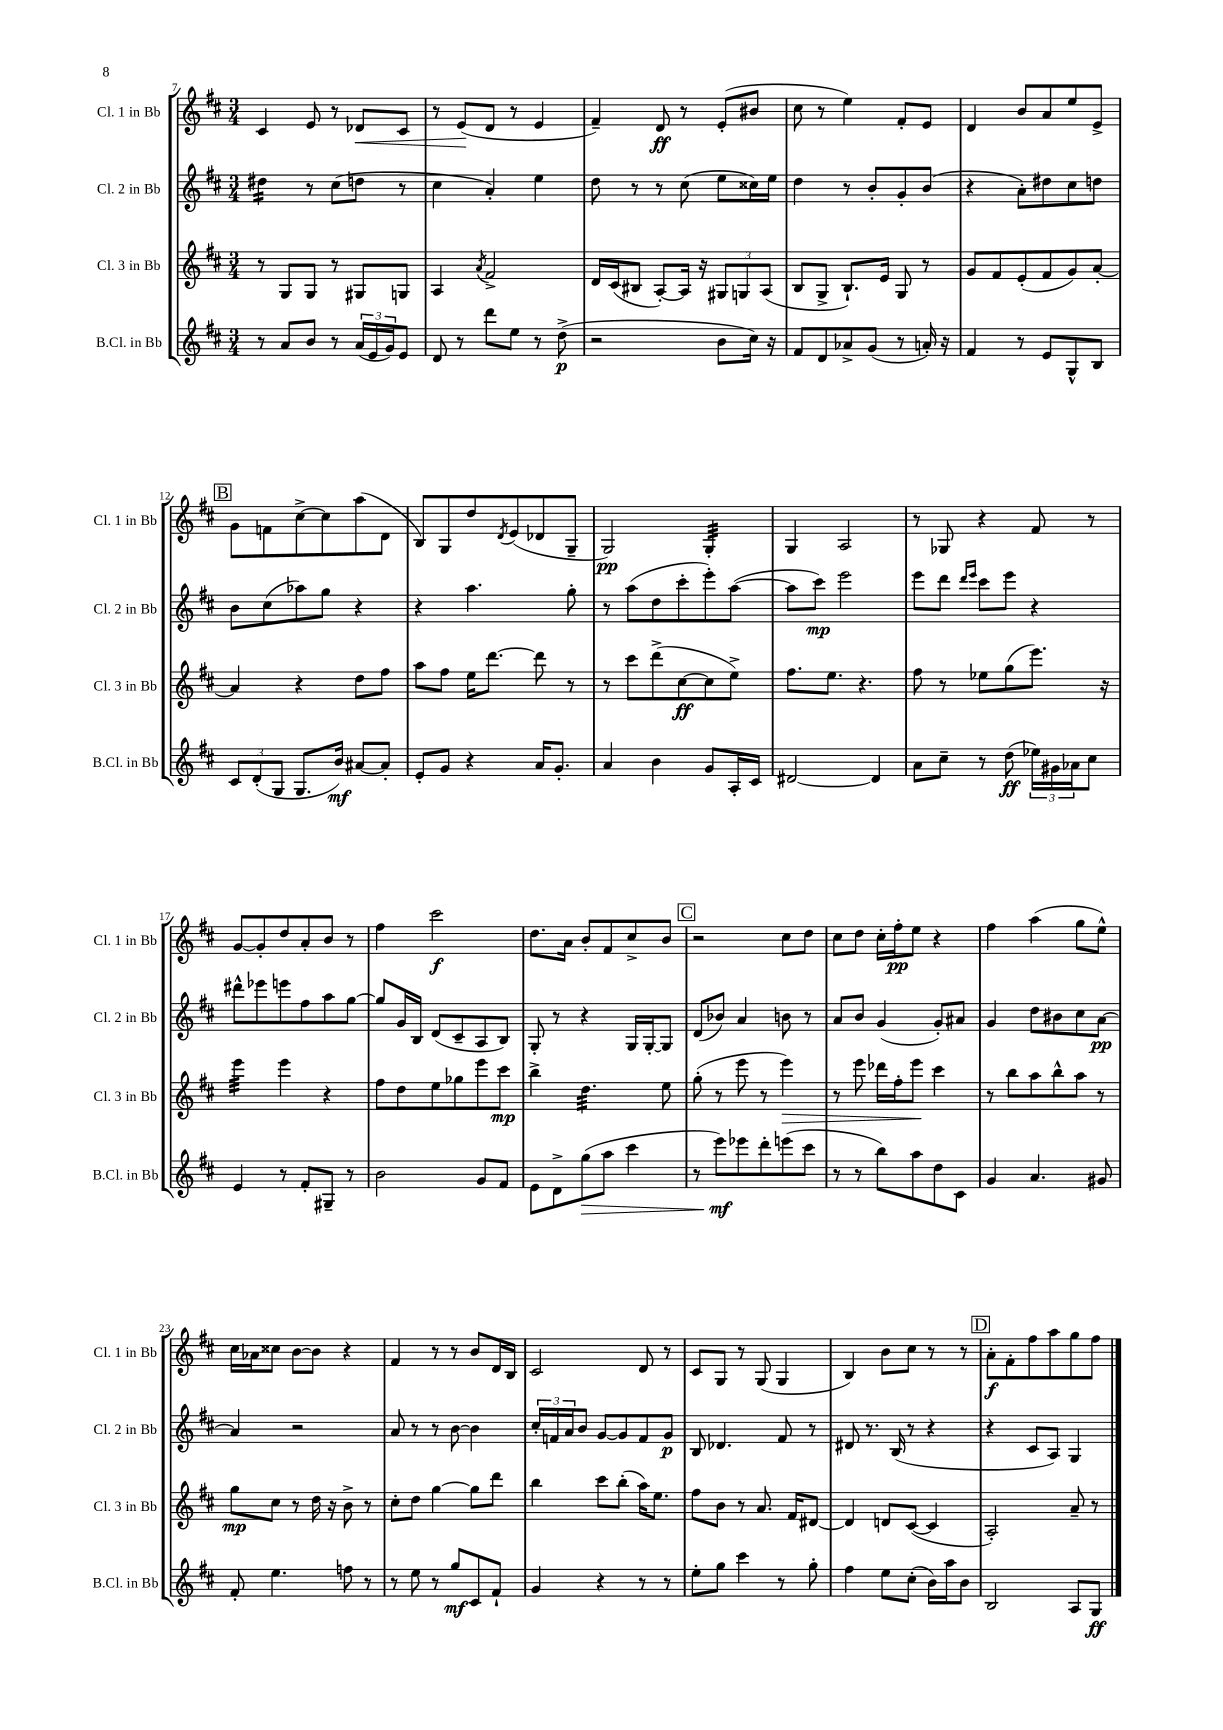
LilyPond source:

<<
\new StaffGroup <<
\new Staff = "s0" \with { instrumentName = "Cl. 1 in Bb" shortInstrumentName = "Cl. 1 in Bb" } {
    \clef treble \key d \major \numericTimeSignature \time 3/4
    cis'4 e'8 r8 des'8\< cis'8 |
    r8 e'8\!( d'8 r8 e'4 |
    fis'4--) d'8\ff r8 e'8-.( bis'8 |
    cis''8 r8 e''4) fis'8-. e'8 |
    d'4 b'8 a'8 e''8 e'8-> |
    \mark \markup { \box "B" } g'8 f'8 cis''8~-> cis''8 a''8( d'8 |
    b8) g8 d''8 \acciaccatura { d'8 } e'8( des'8 g8-- |
    g2\pp) g4:32-. |
    g4 a2 |
    r8 ges8 r4 fis'8 r8 |
    g'8~ g'8-. d''8 a'8-. b'8 r8 |
    fis''4 cis'''2\f |
    d''8. a'16 b'8-. fis'8 cis''8-> b'8 |
    \mark \markup { \box "C" } r2 cis''8 d''8 |
    cis''8 d''8 cis''16-. fis''16-.\pp e''8 r4 |
    fis''4 a''4( g''8 e''8-^) |
    cis''16 aes'16 cisis''8 b'8~ b'8 r4 |
    fis'4 r8 r8 b'8 d'16 b16 |
    cis'2 d'8 r8 |
    cis'8 g8 r8 g8( g4 |
    b4) b'8 cis''8 r8 r8 |
    \mark \markup { \box "D" } a'8-.\f fis'8-. fis''8 a''8 g''8 fis''8 \bar "|." |
}
\new Staff = "s1" \with { instrumentName = "Cl. 2 in Bb" shortInstrumentName = "Cl. 2 in Bb" } {
    \clef treble \key d \major \numericTimeSignature \time 3/4
    dis''4:16 r8 cis''8( d''8 r8 |
    cis''4 a'4-.) e''4 |
    d''8 r8 r8 cis''8( e''8 cisis''16) e''16 |
    d''4 r8 b'8-. g'8-. b'8( |
    r4 a'8-.) dis''8 cis''8 d''8 |
    \mark \markup { \box "B" } b'8 cis''8( aes''8) g''8 r4 |
    r4 a''4. g''8-. |
    r8 a''8( d''8 cis'''8-. e'''8-.) a''8~( |
    a''8 cis'''8\mp) e'''2 |
    e'''8 d'''8 \grace { d'''16 e'''16 } cis'''8 e'''8 r4 |
    dis'''8-^ ees'''8 e'''8 fis''8 a''8 g''8~ |
    g''8 g'16 b16 d'8( cis'8-- a8 b8) |
    g8-. r8 r4 g16 g16~-. g8 |
    \mark \markup { \box "C" } d'8( bes'8) a'4 b'8 r8 |
    a'8 b'8 g'4( g'8-.) ais'8 |
    g'4 d''8 bis'8 cis''8 a'8~\pp |
    a'4 r2 |
    a'8 r8 r8 b'8~ b'4 |
    \tuplet 3/2 { cis''16-. f'16 a'16 } b'8 g'8~ g'8 f'8 g'8\p |
    b8 des'4. fis'8 r8 |
    dis'8 r8. b16( r8 r4 |
    \mark \markup { \box "D" } r4 cis'8 a8) g4 \bar "|." |
}
\new Staff = "s2" \with { instrumentName = "Cl. 3 in Bb" shortInstrumentName = "Cl. 3 in Bb" } {
    \clef treble \key d \major \numericTimeSignature \time 3/4
    r8 g8 g8 r8 gis8 g8 |
    a4 \acciaccatura { a'8 } fis'2-> |
    d'16 cis'16( bis8 a8~-.) a16 r16 \tuplet 3/2 { gis8 g8 a8( } |
    b8 g8-> b8.-!) e'16 g8 r8 |
    g'8 fis'8 e'8-.( fis'8 g'8) a'8~-. |
    \mark \markup { \box "B" } a'4 r4 d''8 fis''8 |
    a''8 fis''8 e''16 d'''8.~ d'''8 r8 |
    r8 cis'''8 d'''8->( cis''8~\ff cis''8 e''8->) |
    fis''8. e''8. r4. |
    fis''8 r8 ees''8 g''8( e'''8.) r16 |
    e'''4:32 e'''4 r4 |
    fis''8 d''8 e''8 ges''8 e'''8 cis'''8\mp |
    b''4-> d''4.:32 e''8 |
    \mark \markup { \box "C" } g''8-.( r8 e'''8 r8 e'''4\>) |
    r8 e'''8 des'''16 fis''16-. e'''8\! cis'''4 |
    r8 b''8 a''8 b''8-^ a''8 r8 |
    g''8\mp cis''8 r8 d''16 r16 b'8-> r8 |
    cis''8-. d''8 g''4~ g''8 d'''8 |
    b''4 cis'''8 b''8-.( a''16) e''8. |
    fis''8 b'8 r8 a'8. fis'16 dis'8~ |
    dis'4 d'8 cis'8~( cis'4 |
    \mark \markup { \box "D" } a2-.) a'8-- r8 \bar "|." |
}
\new Staff = "s3" \with { instrumentName = "B.Cl. in Bb" shortInstrumentName = "B.Cl. in Bb" } {
    \clef treble \key d \major \numericTimeSignature \time 3/4
    r8 a'8 b'8 r8 \tuplet 3/2 { a'16( e'16 g'16) } e'8 |
    d'8 r8 d'''8 e''8 r8 d''8->\p( |
    r2 b'8 cis''16) r16 |
    fis'8 d'8 aes'8-> g'8( r8 a'16-.) r16 |
    fis'4 r8 e'8 g8-^ b8 |
    \mark \markup { \box "B" } \tuplet 3/2 { cis'8 d'8-.( g8 } g8. b'16\mf) ais'8~ ais'8-. |
    e'8-. g'8 r4 a'16 g'8.-. |
    a'4 b'4 g'8 a16-. cis'16 |
    dis'2~ dis'4 |
    a'8 cis''8-- r8 d''8\ff( \tuplet 3/2 { ees''16) gis'16 aes'16 } cis''8 |
    e'4 r8 fis'8-. gis8-- r8 |
    b'2 g'8 fis'8 |
    e'8 d'8-> g''8\>( a''8 cis'''4 |
    \mark \markup { \box "C" } r8 e'''8\mf\!) ees'''8 d'''8-. e'''8( cis'''8 |
    r8 r8 b''8) a''8 d''8 cis'8 |
    g'4 a'4. gis'8 |
    fis'8-. e''4. f''8 r8 |
    r8 e''8 r8 g''8\mf cis'8 fis'8-! |
    g'4 r4 r8 r8 |
    e''8-. g''8 cis'''4 r8 g''8-. |
    fis''4 e''8 cis''8-.( b'16) a''16 b'8 |
    \mark \markup { \box "D" } b2 a8 g8\ff \bar "|." |
}
>>
>>
\layout { \context { \Score currentBarNumber = #7 } }
